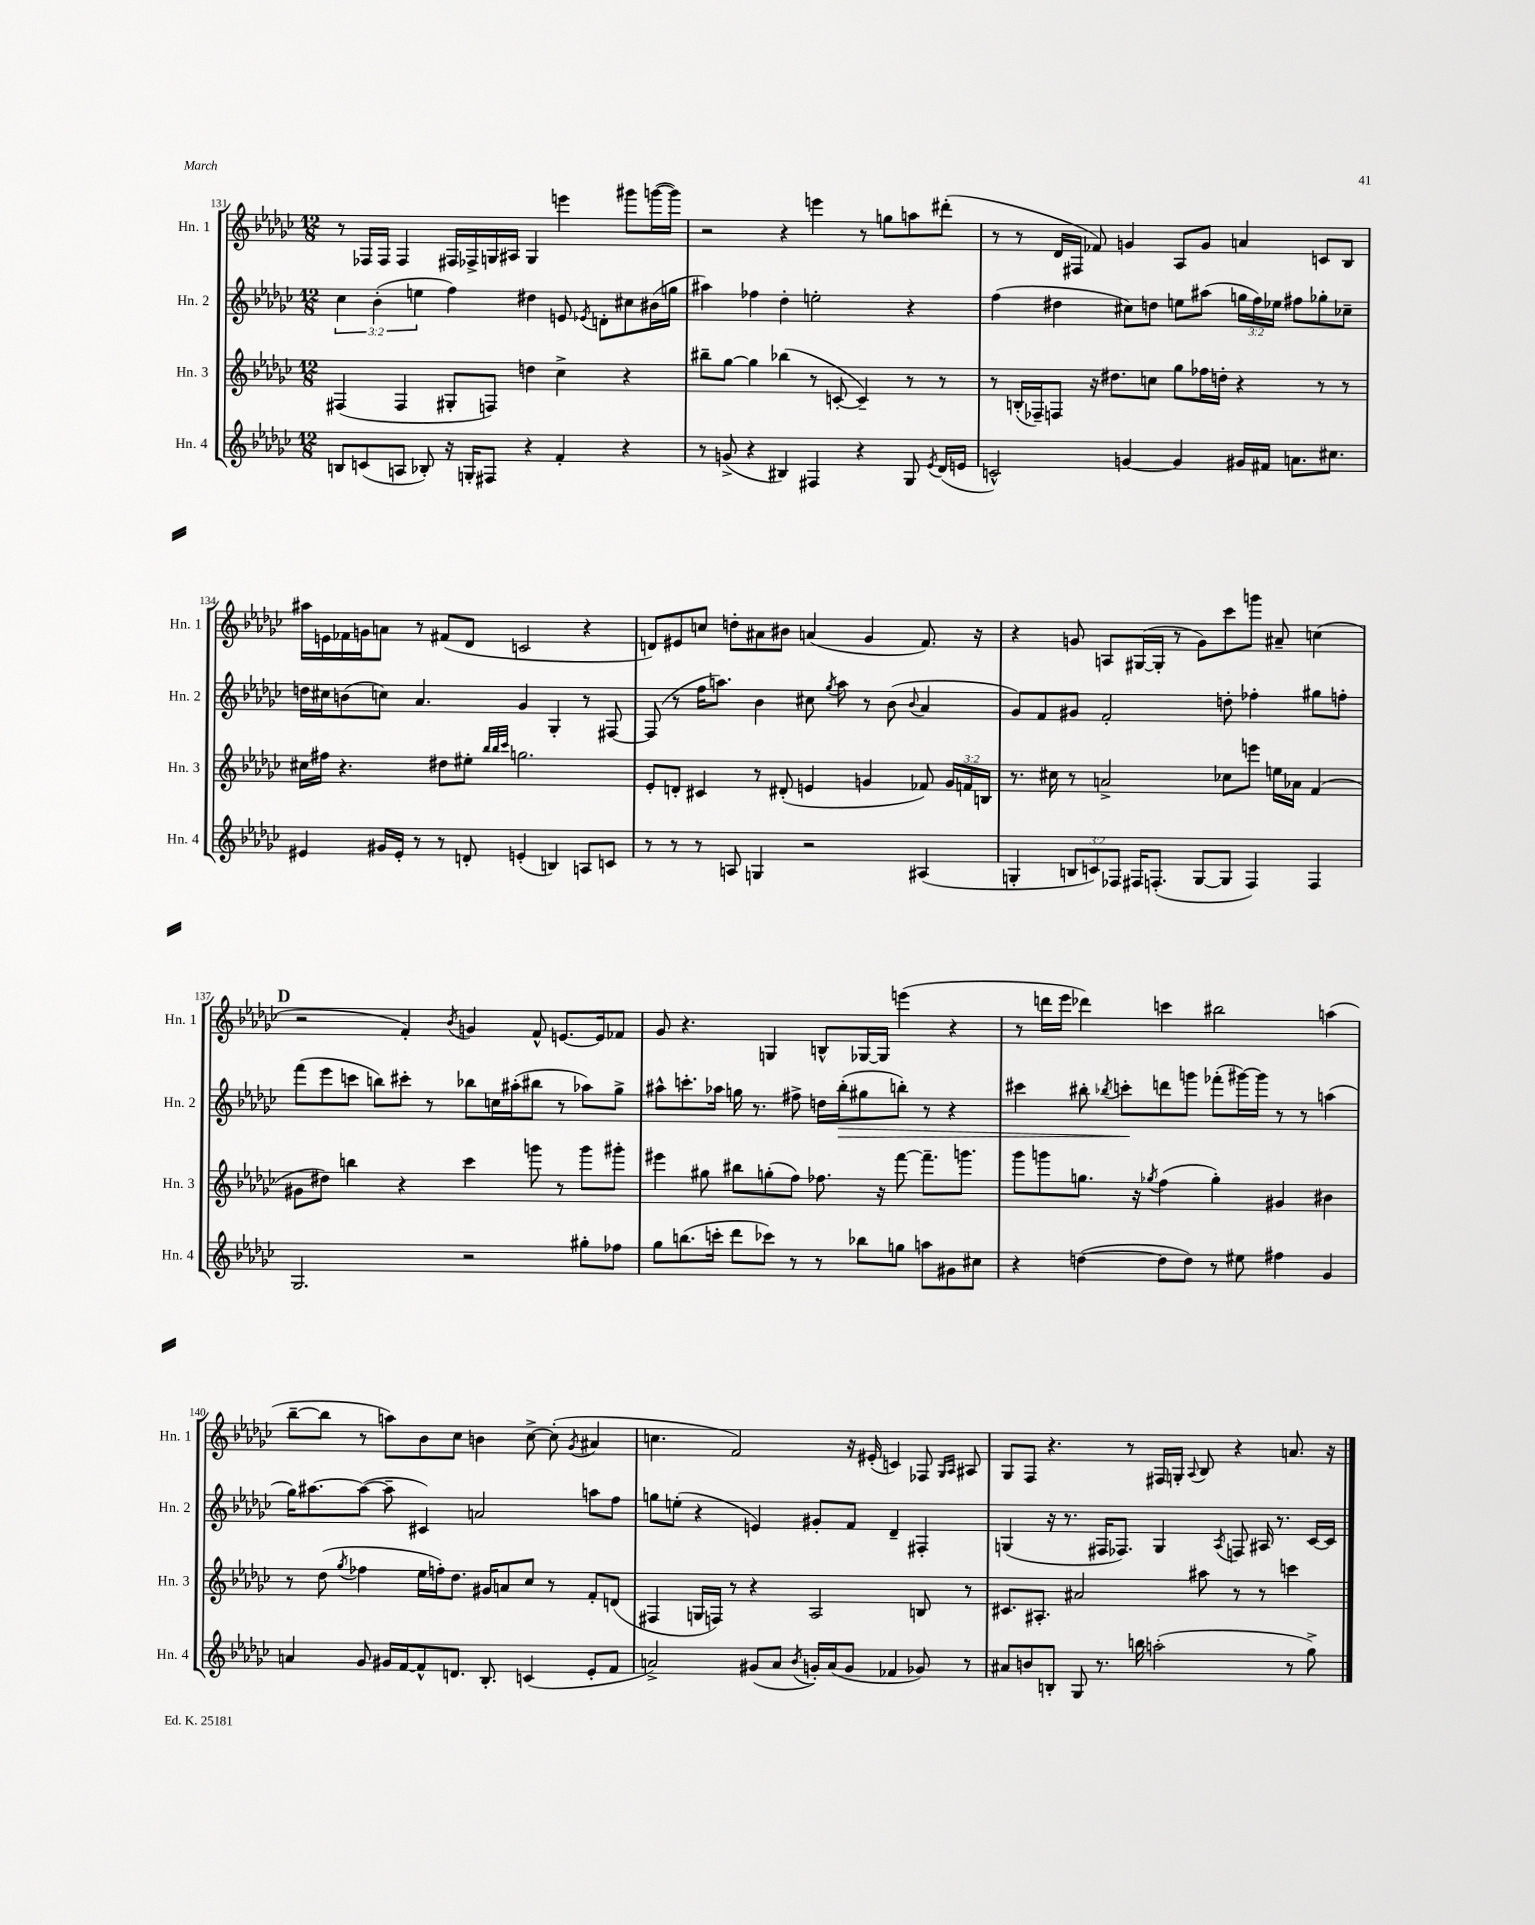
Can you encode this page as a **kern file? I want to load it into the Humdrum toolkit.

**kern	**kern	**kern	**kern
*staff4	*staff3	*staff2	*staff1
*clefG2	*clefG2	*clefG2	*clefG2
*k[b-e-a-d-g-c-]	*k[b-e-a-d-g-c-]	*k[b-e-a-d-g-c-]	*k[b-e-a-d-g-c-]
*M12/8	*M12/8	*M12/8	*M12/8
8B	(4F#	6cc-	8r
(8c	.	.	16F-
.	.	(6b-'	.
.	.	.	16F-
8A	4F#	.	4F-
.	.	6ee	.
8B-')	.	.	.
16r	8G#'	4ff)	16F#
16G'	.	.	16F-^
8F#	8F)	.	16G
.	.	.	16A#
4r	4dd	4dd#	4G
4f'	4cc-^	8e	4eee
.	.	8qe-	.
.	.	8d'	.
4r	4r	8cc#	8ggg#
.	.	(16b#	([16ggg
.	.	16gg	16ggg])
=	=	=	=
8r	8bb#~	4aa#)	2r
(8g^	[8gg-	.	.
4r	4gg-]	4ff-	.
4B#)	(4bb-	4dd-'	4r
4F#	8r	2ee'	4eee
.	[8c'	.	.
4r	4c~])	.	8r
.	.	.	8gg
8G-	8r	4r	8aa
8qe-	.	.	.
(16d-	8r	.	(8ddd#'
16e	.	.	.
=	=	=	=
2c^^)	8r	(4ff	8r
.	(16B'	.	8r
.	16F-~)	.	.
.	8F	4dd#	16d-
.	.	.	16F#
.	16r	.	8f-)
.	8.dd#	.	.
[4g	.	8cc#)	4g
.	8cc	8dd	.
4g]	8gg-	8ee	8A-
.	16ff-	(8aa#	8g
.	16dd'	.	.
16g#	4r	24gg	4a
.	.	24ff)	.
16f#	.	.	.
.	.	24ee-	.
8.a	.	8ff#	.
.	8r	8gg-'	8c
8.cc#	.	.	.
.	8r	8cc-~	8B-
=	=	=	=
4e#	16cc#	16dd	16aa#
.	16ff#	16cc#	16e
.	4.r	(8b	16f-
.	.	.	16g
16g#	.	8cc)	8a
16e#'	.	.	.
8r	.	4.a-	8r
8r	8dd#	.	(8f#
8d'	8ee#'	.	8d-
.	32qqbb-	.	.
.	32qqbb-	.	.
.	32qqccc-	.	.
(4e'	2.gg	4g-	2c
4B)	.	4G-'	.
8A	.	8r	4r
8c	.	[8F#	.
=	=	=	=
8r	8e-'	(8F#]	8d)
8r	8d'	8r	8e#
8r	4c#	16ff	8cc
.	.	8.aa)	.
8A	.	.	8dd'
4G	8r	4b-	8a#
.	(8d#'	.	8b#
2r	4e	8cc#	(4a
.	.	8qgg-	.
.	.	8aa	.
.	4g	8r	4g-
.	.	(8b-	.
.	.	8qqb-	.
(4A#	8f-)	4a-	8.f)
.	24g	.	.
.	24f	.	.
.	.	.	16r
.	24B	.	.
=	=	=	=
4G'	8.r	8g-)	4r
.	.	8f	.
.	16cc#	.	.
12B	8r	8g#	8g
12c)	.	.	.
.	2a^	2f'	8A
12F-	.	.	.
16F#	.	.	([16G#
(8.F'	.	.	16G#']
.	.	.	8r
[8G	.	.	8g)
8G]	8cc-	8dd'	8ccc-
4F)	8eee	4ff-'	8ggg
.	16ee	.	8a#~
.	16a-	.	.
4F	(4f	8gg#	(4cc
.	.	8ff'	.
=	=	=	=
2.G-	8g#	(8fff	2r
.	8dd#)	8eee-	.
.	4bb	8ccc	.
.	.	8bb)	.
.	4r	8ccc#'	4f')
.	.	8r	.
.	.	.	8qb-
2r	4ccc-	8bb-	4g
.	.	16cc	.
.	.	(16aa#'	.
.	8ggg	8bb#	8f^^
.	8r	8r	[8.e
8gg#'	8ggg	8aa-)	.
.	.	.	16e]
8ff-	8ggg#'	8gg-^	8f-
=	=	=	=
8gg-	4eee#	8aa#^^	8g-
(8.bb	.	8.ccc'	4.r
.	8gg#	.	.
16ccc'	.	16aa-	.
8ddd-	8bb#	16gg	.
.	.	8.r	.
8ccc-)	(8gg'	.	4G
8r	8ff)	8ff#^	.
8r	8.ff-	16dd	8B^^
.	.	(16bb-'	.
8bb-	.	8gg#	[16G-
.	16r	.	16G-]
8gg	[8fff	8bb')	(4eee
8aa	8.fff~]	8r	.
8g#	.	4r	4r
.	8.ggg	.	.
8cc#	.	.	.
=	=	=	=
4r	8ggg-	4ccc#	8r
.	8ggg	.	16ddd
.	.	.	16eee-
([4dd	8.gg	8bb#'	4ddd-)
.	.	8qbb-	.
.	.	8ccc'	.
.	16r	.	.
.	8qgg-	.	.
8dd]	(4ff	8ddd	4ccc
8dd)	.	8ggg	.
8r	4gg-')	(8fff-'	2bb#
8ee#	.	[16ggg#)	.
.	.	16ggg#]	.
4ff#	4g#	8r	.
.	.	8r	.
4g-	4b#	(4aa	(4aa
=	=	=	=
4a	8r	16gg-)	[8bb-~
.	.	[8.aa#	.
.	(8dd-	.	8bb-]
.	8qgg-	.	.
8g-	4ff-	(8aa#_	8r
16g#	.	8aa#~]	8aa)
[16f	.	.	.
8f^^]	16ee-	4c#)	8b-
.	16ff')	.	.
8.d	8.dd-	.	8cc-
.	.	2a	4b
8.B-'	16g#	.	.
.	8a	.	.
(4c	8cc-	.	[8cc-^
.	8r	.	(8cc-']
.	.	.	8qg-
8e-'	8f'	8aa	4a#
8f	(8d	8ff	.
=	=	=	=
2a^)	4F#	8gg	4.cc
.	.	(8ee'	.
.	16G	4r	.
.	16F)	.	.
.	8r	.	2f)
(8g#	4r	4e)	.
8a	.	.	.
8qb-	.	.	.
16g')	2A-	8g#'	.
(16a	.	.	.
8g	.	8f	16r
.	.	.	(16e#'
4f-	.	4d-~	4c)
8g-)	8B	4F#'	8F-
.	.	.	16qqG-
.	.	.	16qqA-
8r	8r	.	8A#
=	=	=	=
8a#	8.c#	(4G	8G-
8b	.	.	8F
.	8.A#'	.	.
8B'	.	16r	4.r
.	.	8.r	.
8G-	2a#	.	.
8.r	.	16F#	.
.	.	8.F-)	.
.	.	.	8r
16bb	.	.	.
(2aa'	.	4G	16F#
.	.	.	16G'
.	.	.	8qqA-
.	8aa#	.	8B-
.	.	8qA-	.
.	8r	8F	4r
.	8r	16A#	.
.	.	8.r	.
8r	4ccc	.	8.a
8gg-^)	.	[16c-	.
.	.	16c-]	16r
==	==	==	==
*-	*-	*-	*-
